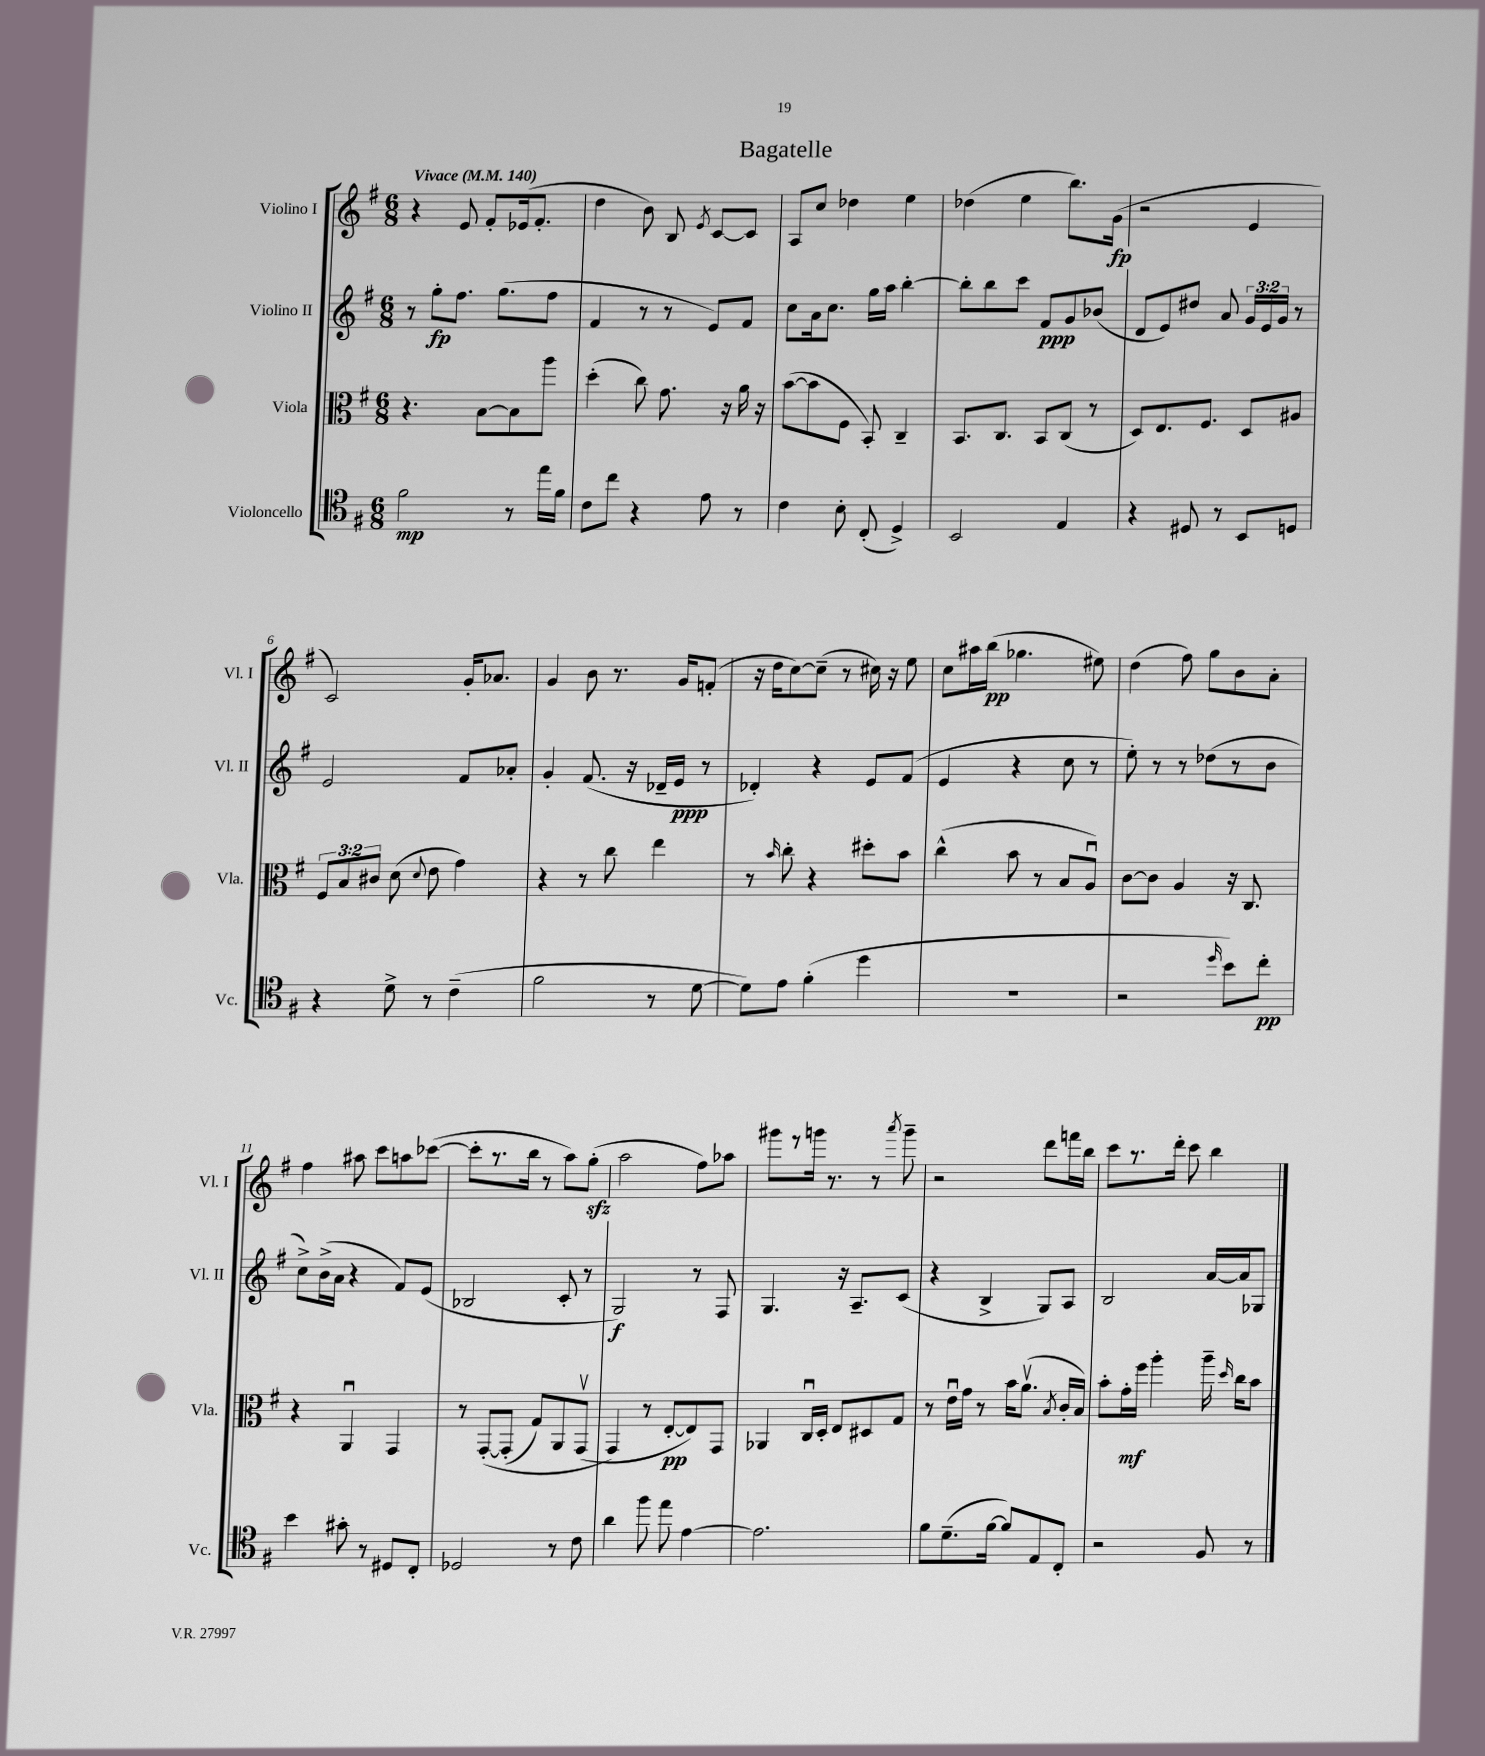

**kern	**kern	**kern	**kern
*staff4	*staff3	*staff2	*staff1
*clefC4	*clefC3	*clefG2	*clefG2
*k[f#]	*k[f#]	*k[f#]	*k[f#]
*M6/8	*M6/8	*M6/8	*M6/8
*MM140	*MM140	*MM140	*MM140
2f#\	4.r	8r	4r
.	.	8gg'\L	.
.	.	8.ff#\J	8e/
.	[8B\L	.	8f#'/L
.	.	(8.gg\L	.
8r	8B\]	.	(16e-/k
.	.	.	8.f#'/J
16ee\LL	8aa\J	8ff#\J	.
16f#\JJ	.	.	.
=	=	=	=
8c\L	(4dd'\	4f#/	4dd\
8cc\J	.	.	.
4r	8cc\)	8r	8b\)
.	8.g\	8r	8B/
.	.	.	8qe/
8e\	.	8e/L)	[8c/L
.	16r	.	.
8r	16a\	8f#/J	8c/]J
.	16r	.	.
=	=	=	=
4c\	([8b\L	8cc\L	8A/L
.	8b\]	16a\k	8cc/J
.	.	8.cc\J	.
8B'\	8F#\J	.	4dd-\
(8C'/	8BB'/)	16gg\LL	.
.	.	16aa\JJ	.
4D^/)	4C~/	[4bb'\	4ee\
=	=	=	=
2BB/	8.BB/L	8bb'\]L	(4dd-\
.	.	8bb\	.
.	8.C/J	.	.
.	.	8ccc\J	4ee\
.	8BB/L	8f#/L	.
4E/	(8C/J	8g/	8.bb\L)
.	8r	(8b-/J	.
.	.	.	(16g\Jk
=	=	=	=
4r	8D/L)	8d/L	2r
.	8.E/	8e/)	.
8D#/	.	8dd#/J	.
.	8.F#/J	.	.
8r	.	8a/	.
8BB/L	8D/L	24g/LL	4e/
.	.	24e/	.
.	.	24g/JJ	.
8D/J	8A#/J	8r	.
=	=	=	=
4r	12F#/L	2e/	2c/)
.	12B/	.	.
.	12c#/J	.	.
8d^\	(8d\	.	.
.	8qqd/	.	.
8r	8e\	.	.
(4c~\	4g\)	8f#/L	16g'/LK
.	.	.	8.a-/J
.	.	8a-'/J	.
=	=	=	=
2f#\	4r	4g'/	4g/
.	8r	(8.f#/	8b\
.	8cc\	.	8.r
.	.	16r	.
8r	4ee\	16d-~/LL	.
.	.	16e/JJ	16g/LK
[8d\	.	8r	(8f'/J
=	=	=	=
8d\]L)	8r	4d-'/)	16r
.	.	.	16dd\LK
.	16qqb/	.	.
8e\J	8cc'\	.	[8cc\)
(4f#'\	4r	4r	(8cc~\]J
.	.	.	8r
4dd\	8dd#'\L	8e/L	16cc#\)
.	.	.	16r
.	8b\J	(8f#/J	8ee\
=	=	=	=
2.r	(4cc^^\	4e/	8cc\L
.	.	.	16aa#\L
.	.	.	(16bb\JJ
.	8b\	4r	4.gg-\
.	8r	.	.
.	8B/L	8cc\	.
.	8Au/J)	8r	8ee#\)
=	=	=	=
2r	[8c\L	8ee'\)	(4dd\
.	8c\]J	8r	.
.	4A/	8r	8ff#\)
.	.	(8dd-\L	8gg\L
16qqdd/	.	.	.
8b\L)	16r	8r	8b\
.	8.C/	.	.
8cc'\J	.	8b\J	8a'\J
=	=	=	=
4b\	4r	8cc^\L)	4ff#\
.	.	(16b^\L	.
.	.	16a\JJ	.
8g#'\	4AAu/	4r	8aa#\
8r	.	.	8ccc\L
8D#/L	4GG/	8f#/L)	8aa\
8C'/J	.	(8e/J	([8ccc-\J
=	=	=	=
2D-/	8r	2B-/	8ccc-'\]L
.	&([8GG'/L	.	8.r
.	(8GG'/]J	.	.
.	.	.	16bb\Jk
.	8G/L)	.	8r
8r	8AA/	8c'/	8aa\L)
8c\	(8GGv/J	8r	(8gg'\J
=	=	=	=
4a\	4GG/&)	2G/)	2aa\
8ff#\	8r	.	.
8ee\	[8E'/L	.	.
[4e\	8E/])	8r	8ff#\L)
.	8GG/J	8F#/	8aa-\J
=	=	=	=
2.e\]	4AA-/	4.G/	8ggg#\L
.	.	.	8r
.	16Cu/LL	.	16ggg\Jk
.	16D'/JJ	.	8.r
.	8E/L	16r	.
.	.	8.A~/L	.
.	8D#/	.	8r
.	.	.	8qaaa/
.	8G/J	(8c/J	8ggg~\
=	=	=	=
8f#\L	8r	4r	2r
(8.d~\	16eu\LL	.	.
.	16g\JJ	.	.
.	8r	4B^/	.
[16f#\Jk	.	.	.
8f#/]L)	16b\LK	.	.
.	(8.av\J	.	.
8E/	.	8G/L)	8ddd\L
.	8qB/	.	.
8C'/J	16c'/LL	8A/J	16fff\L
.	16B/JJ)	.	16bb\JJ
=	=	=	=
2r	8b'\L	2B/	8ccc\L
.	16g'\L	.	8.r
.	16ff#\JJ	.	.
.	4aa'\	.	.
.	.	.	16ddd'\Jk
.	.	.	8ccc\
8F#/	16aa~\	[16a/LL	4bb\
.	16qqdd/	.	.
.	16cc\LK	16a/]J	.
8r	8b\J	8G-/J	.
==	==	==	==
*-	*-	*-	*-
